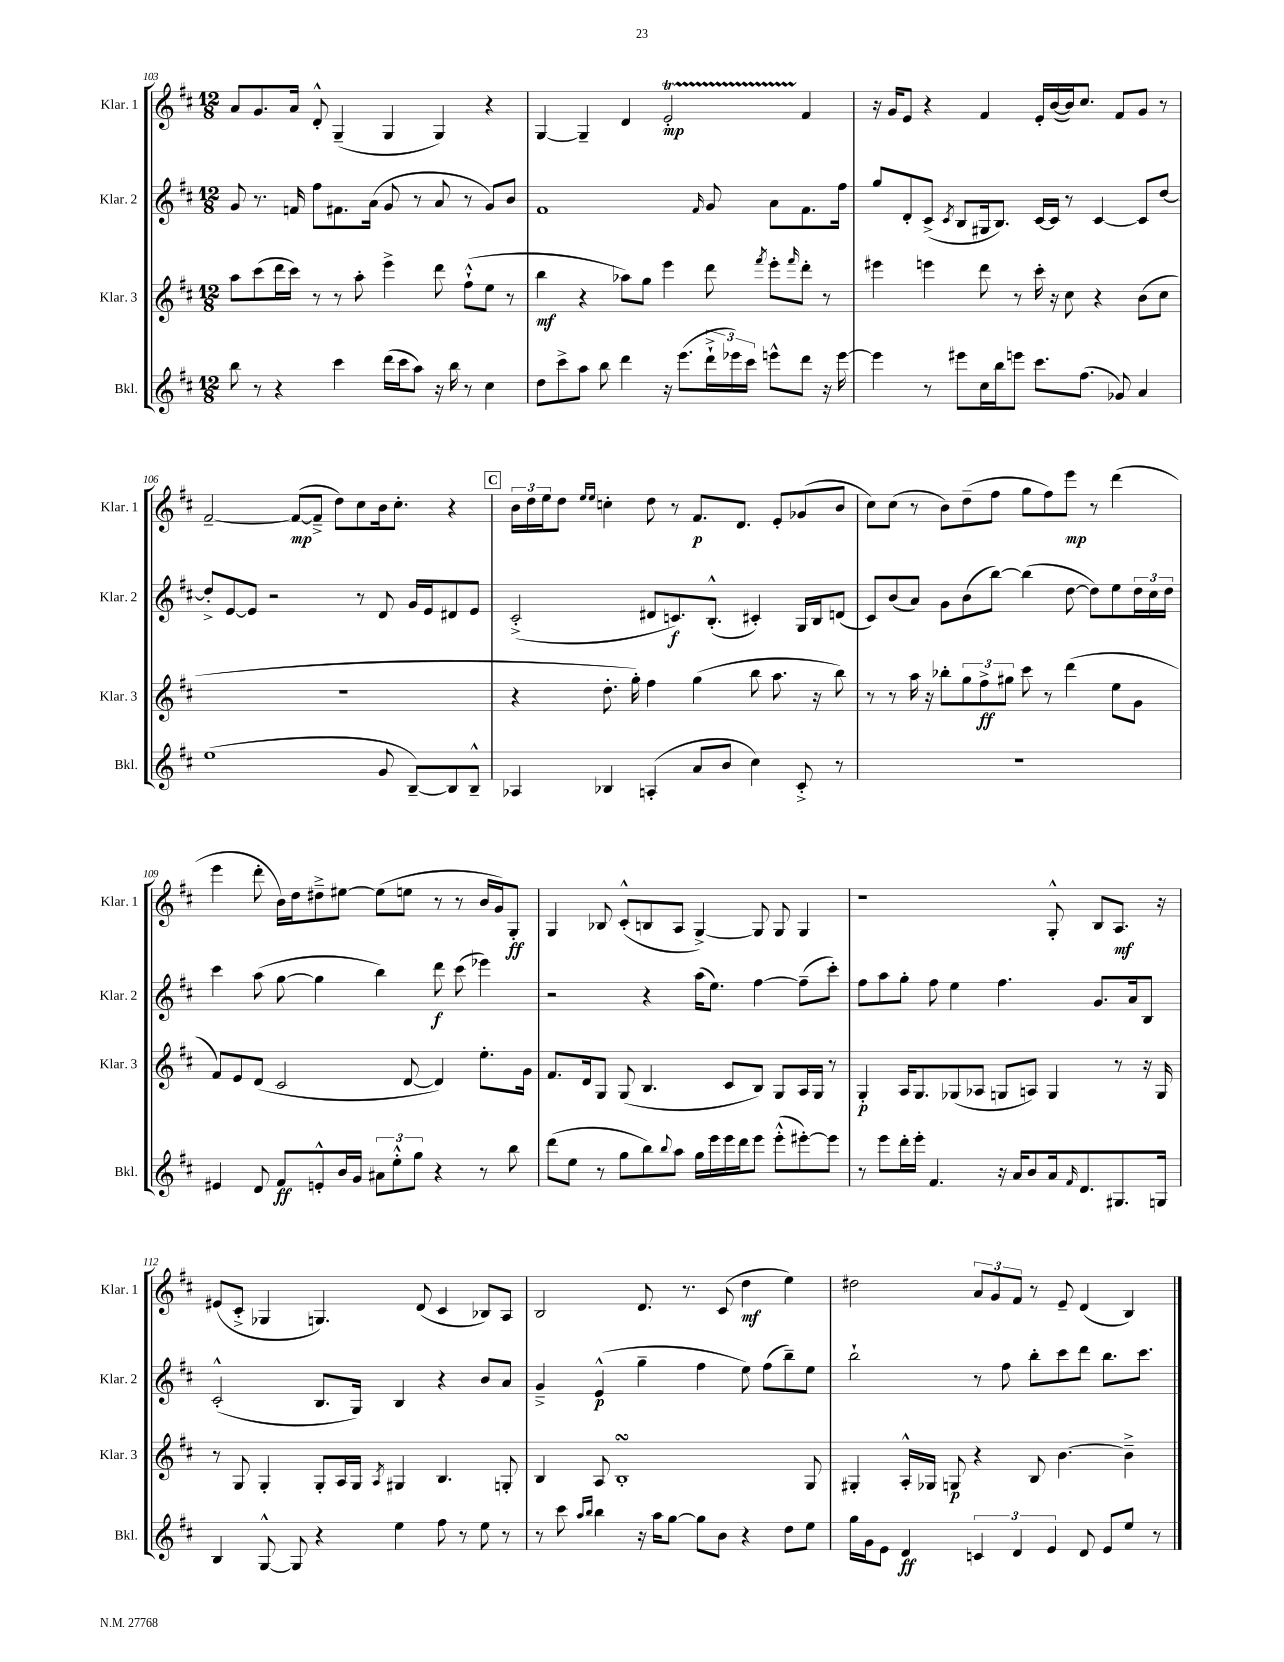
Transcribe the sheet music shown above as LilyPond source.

<<
\new StaffGroup <<
\new Staff = "s0" \with { instrumentName = "Klar. 1" shortInstrumentName = "Klar. 1" } {
    \clef treble \key d \major \numericTimeSignature \time 12/8
    a'8 g'8. a'16 d'8-.-^ g4--( g4 g4) r4 |
    g4~ g4-- d'4 e'2-.\startTrillSpan\mp fis'4\stopTrillSpan |
    r16 g'16 e'8 r4 fis'4 e'16-. b'16~( b'16) cis''8. fis'8 g'8 r8 |
    fis'2~-- fis'8~\mp( fis'8---> d''8) cis''8 b'16 cis''8.-. r4 |
    \mark \markup { \box "C" } \tuplet 3/2 { b'16 d''16 e''16 } d''8 \grace { e''16 e''16 } c''4-. d''8 r8 fis'8.\p d'8. e'8-. ges'8( b'8 |
    cis''8) cis''8( r8 b'8) d''8--( fis''8 g''8 fis''8) e'''8\mp r8 d'''4( |
    e'''4 d'''8-. b'16) d''16 dis''8---> eis''8~ eis''8( e''8 r8 r8 b'16 g'16) g8-.\ff |
    g4 bes8 cis'8-.-^( b8 a8 g4~->) g8 g8 g4 |
    r1 g8-.-^ b8 a8.\mf r16 |
    eis'8( cis'8-.-> ges4 g4.) d'8( cis'4 bes8) a8 |
    b2 d'8. r8. cis'8( d''4\mf e''4) |
    dis''2 \tuplet 3/2 { a'8 g'8 fis'8 } r8 e'8-- d'4( b4) \bar "|." |
}
\new Staff = "s1" \with { instrumentName = "Klar. 2" shortInstrumentName = "Klar. 2" } {
    \clef treble \key d \major \numericTimeSignature \time 12/8
    g'8 r8. f'16 fis''8 fis'8. a'16( g'8 r8 a'8 r8 g'8) b'8 |
    fis'1 \grace { fis'16 } g'8 a'8 fis'8. fis''16 |
    g''8 d'8-. cis'8->( \acciaccatura { cis'8 } b8 gis16 b8.) cis'16~ cis'16 r8 cis'4~ cis'8 d''8~ |
    d''8-.-> e'8~ e'8 r2 r8 d'8 g'16 e'16 dis'8 e'8 |
    \mark \markup { \box "C" } cis'2-.->( dis'8 c'8.\f) b8.-.-^( cis'4-.) g16 b16 d'8( |
    cis'8) b'8( a'8) g'8 b'8( b''8~) b''4( d''8~ d''8) e''8 \tuplet 3/2 { d''16 cis''16 d''16 } |
    cis'''4 a''8( g''8~ g''4 b''4) d'''8\f cis'''8( ees'''4) |
    r2 r4 a''16( e''8.) fis''4~ fis''8--( cis'''8-.) |
    fis''8 a''8 g''8-. fis''8 e''4 fis''4. g'8. a'16 b8 |
    cis'2-.-^( b8. g16) b4 r4 b'8 a'8 |
    g'4---> e'4-^\p( g''4-- fis''4 e''8) fis''8( b''8--) e''8 |
    b''2-! r8 fis''8 b''8-. cis'''8 d'''8 b''8. cis'''8. \bar "|." |
}
\new Staff = "s2" \with { instrumentName = "Klar. 3" shortInstrumentName = "Klar. 3" } {
    \clef treble \key d \major \numericTimeSignature \time 12/8
    a''8 cis'''8( d'''16 cis'''16) r8 r8 a''8-. e'''4-> d'''8 fis''8-!-^( e''8 r8 |
    b''4\mf r4 aes''8) g''8 e'''4 d'''8 \acciaccatura { fis'''8 } e'''8-. \grace { fis'''16 } d'''8-. r8 |
    eis'''4 e'''4 d'''8 r8 cis'''16-. r16 cis''8 r4 b'8( cis''8 |
    R1. |
    \mark \markup { \box "C" } r4 d''8.-. g''16-.) fis''4 g''4( b''8 a''8. r16 b''8) |
    r8 r8 a''16 r16 bes''8-. \tuplet 3/2 { g''8 fis''8->\ff gis''8 } cis'''8 r8 d'''4( e''8 g'8 |
    fis'8) e'8 d'8( cis'2 d'8~ d'4) e''8.-. g'16 |
    fis'8. d'16 g8 g8( b4. cis'8 b8) g8 a16 g16 r8 |
    g4-.\p a16 g8. ges8( aes8 g8 a8) g4 r8 r16 g16 |
    r8 g8 g4-. g8-. a16 g16 \acciaccatura { a8 } gis4 b4. g8-. |
    b4 a8 b1-.\turn g8 |
    gis4-. a16-.-^ ges16 g8\p r4 b8 b'4.~ b'4---> \bar "|." |
}
\new Staff = "s3" \with { instrumentName = "Bkl." shortInstrumentName = "Bkl." } {
    \clef treble \key d \major \numericTimeSignature \time 12/8
    b''8 r8 r4 cis'''4 d'''16( cis'''16 a''8) r16 b''16 r8 cis''4 |
    d''8 cis'''8-> a''8 b''8 d'''4 r16 e'''8.( \tuplet 3/2 { d'''16-!-> ees'''16) cis'''16 } e'''8-^ d'''8 r16 e'''16~ |
    e'''4 r8 eis'''8 cis''16 b''16 e'''8 cis'''8. fis''8.( ges'8) a'4 |
    e''1( g'8 b8~--) b8 b8---^ |
    \mark \markup { \box "C" } aes4 bes4 a4-.( a'8 b'8 cis''4) cis'8-.-> r8 |
    R1. |
    eis'4 d'8 fis'8\ff e'8-.-^ b'16 g'16 \tuplet 3/2 { ais'8 e''8-.-^ g''8 } r4 r8 b''8 |
    d'''8( e''8 r8 g''8 b''8) \appoggiatura { b''8 } a''8 g''16 e'''16 e'''16 d'''16 e'''8 e'''8-.-^( eis'''8~-.) eis'''8 |
    r8 e'''8 d'''16-. e'''16-. fis'4. r16 a'16 b'8 a'16 \grace { fis'16 } d'8. gis8. g16 |
    b4 g8~-^ g8 r4 e''4 fis''8 r8 e''8 r8 |
    r8 cis'''8 \grace { a''16 b''16 } b''4 r16 a''16 g''8~ g''8 b'8 r4 d''8 e''8 |
    g''16 g'16 e'8 d'4\ff \tuplet 3/2 { c'4 d'4 e'4 } d'8 e'8 e''8 r8 \bar "|." |
}
>>
>>
\layout { \context { \Score currentBarNumber = #103 } }
